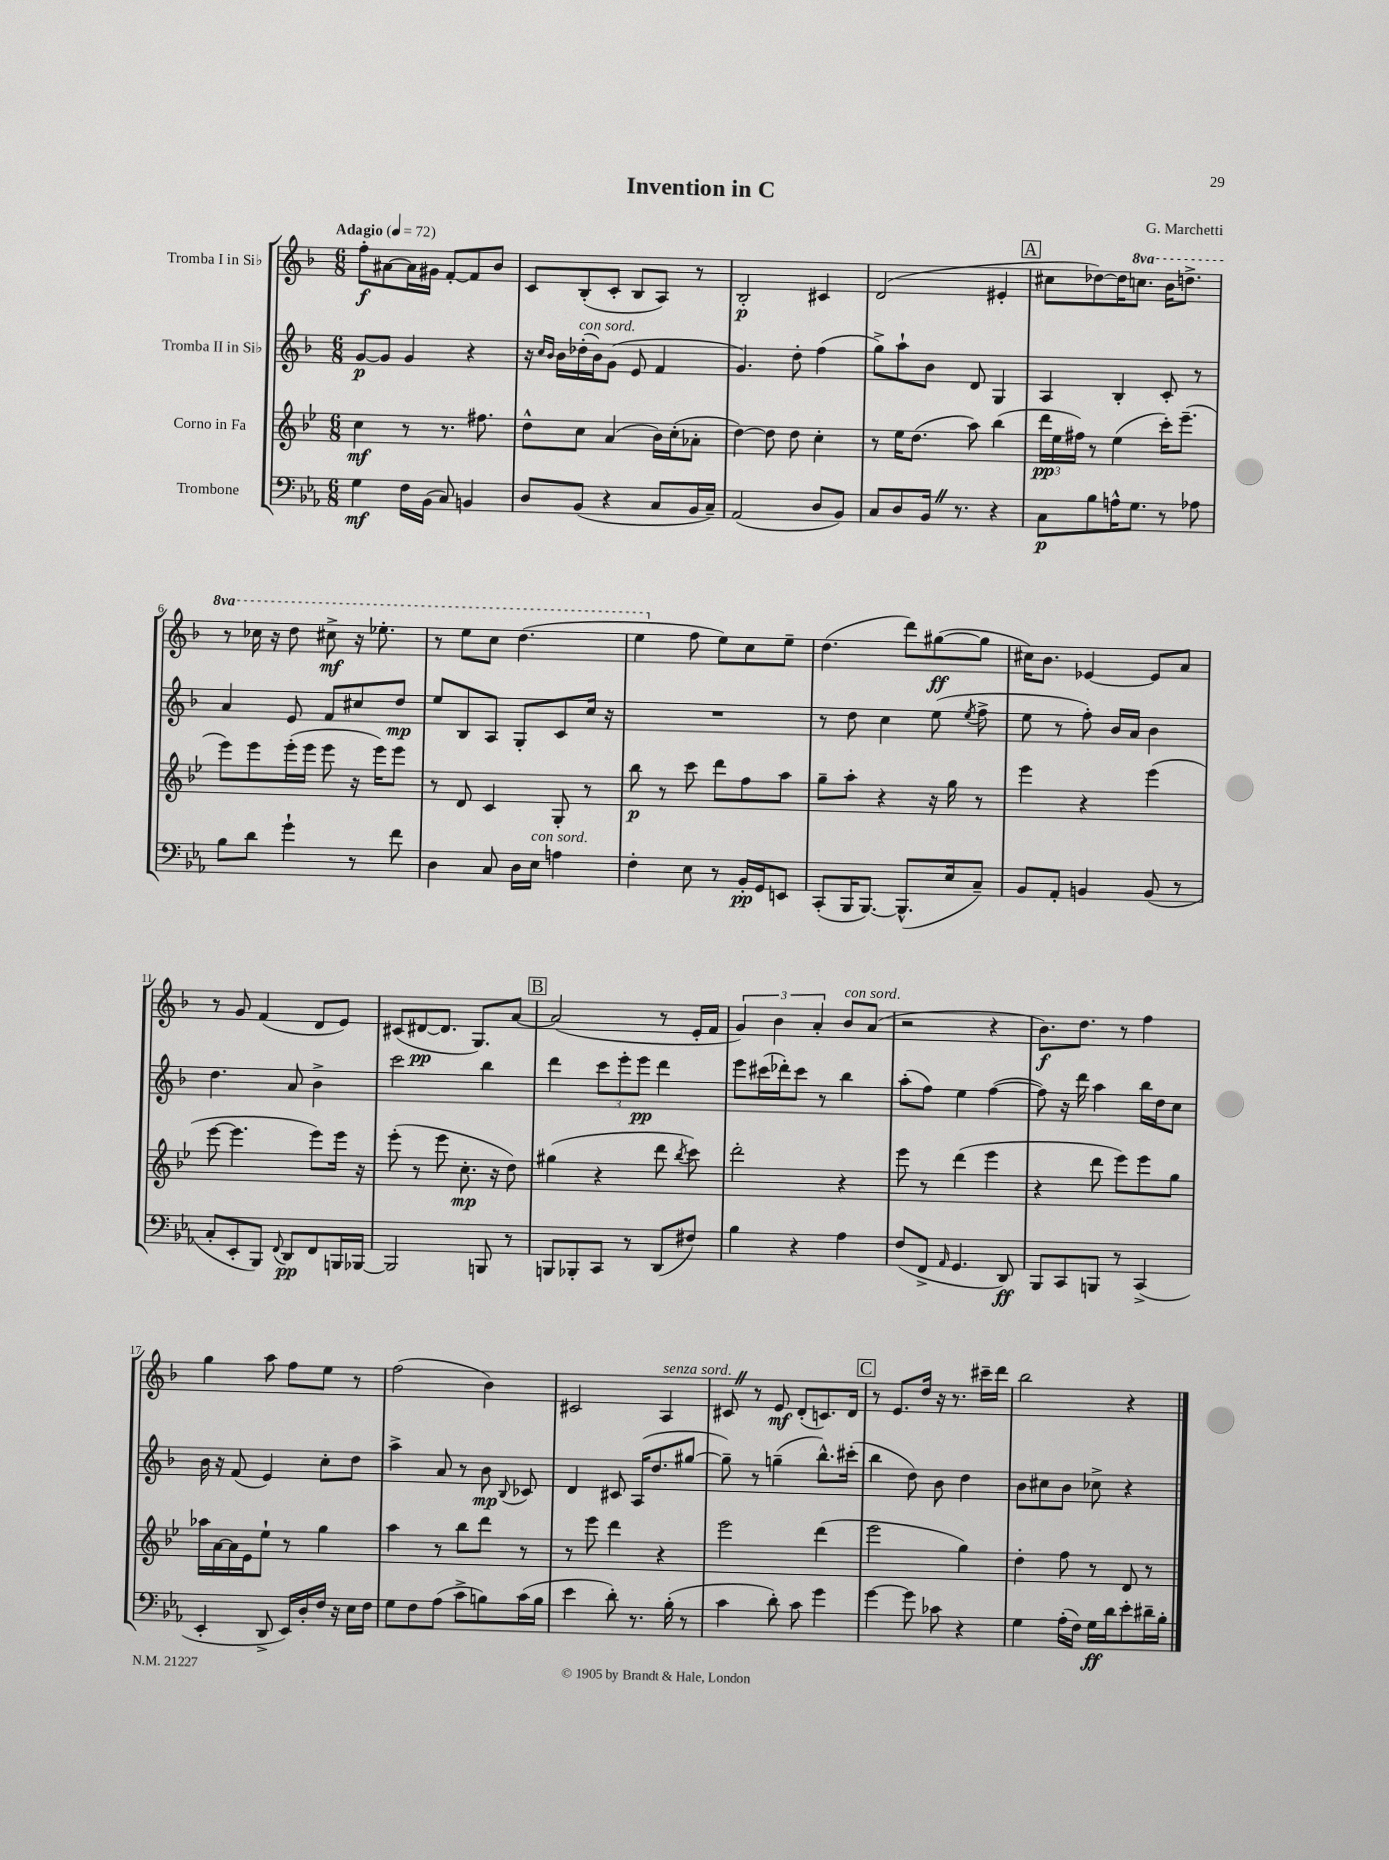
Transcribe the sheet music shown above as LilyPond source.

\header { title = "Invention in C" composer = "G. Marchetti" }
<<
\new StaffGroup <<
\new Staff = "s0" \with { instrumentName = "Tromba I in Sib" } {
    \clef treble \key f \major \numericTimeSignature \time 6/8 \set Staff.ottavationMarkups = #ottavation-simple-ordinals \tempo "Adagio" 4 = 72
    \autoBeamOff f''8[-.\f ais'8~ ais'16 gis'16] f'8[~-. f'8 bes'8] |
    c'8[ bes8-.( c'8]-. bes8[ a8]) r8 |
    bes2-.\p cis'4 |
    d'2( eis'4-. |
    \mark \markup { \box "A" } cis''8[ des''8~) des''16 \ottava #1 c'''!8.] bes''16[ d'''!8.]-> |
    r8 ces'''16 r16 d'''8 cis'''8->\mf r16 ees'''8.-. |
    r8 e'''8[ c'''8] d'''4.( |
    e'''4 \ottava #0 f''8 e''8[) c''8 e''8]-- |
    d''4.( d'''8[) gis''8~\ff( gis''8] |
    cis''16[) bes'8.] ees'4~ ees'8[ a'8] |
    r8 g'8 f'4( d'8[ e'8]) |
    cis'8[( dis'8~\pp dis'8.] g8.[) a'8]~ |
    \mark \markup { \box "B" } a'2( r8 e'16[-. f'16] |
    \tuplet 3/2 { g'4) bes'4 a'4-. } bes'8[^\markup { \italic "con sord." } a'8]( |
    r2 r4 |
    bes'8.[\f) d''8.] r8 f''4 |
    g''4 a''8 f''8[ e''8] r8 |
    f''2( bes'4) |
    cis'2 a4^\markup { \italic "senza sord." } |
    cis'8 \once \override BreathingSign.text = \markup { \musicglyph "scripts.caesura.straight" } \breathe r8 e'8\mf d'8[-.( c'8.) d'16] |
    \mark \markup { \box "C" } r8 e'8.[ d''16] r16 r8. cis'''16[-- d'''16] |
    bes''2 r4 \bar "|." |
}
\new Staff = "s1" \with { instrumentName = "Tromba II in Sib" } {
    \clef treble \key f \major \numericTimeSignature \time 6/8
    \autoBeamOff g'8[~\p g'8] g'4 r4 |
    r16 \grace { c''16[ bes'16] } bes'16[ des''16-.^\markup { \italic "con sord." }( bes'16) g'8]( e'8 f'4 |
    g'4.) d''8-. f''4( |
    g''8[->) a''8-! bes'8] d'8 g4 |
    \mark \markup { \box "A" } a4 bes4-. c'8-. r8 |
    a'4 e'8 f'8[ cis''8 d''8]\mp |
    e''8[ bes8 a8] g8[-. c'8 c''16] r16 |
    R2. |
    r8 d''8 c''4 e''8( \acciaccatura { e''8 } f''8-> |
    e''8 r8 f''8-.) bes'16[ a'16] bes'4 |
    d''4. a'8 bes'4-> |
    c'''2 bes''4 |
    \mark \markup { \box "B" } d'''4 \tuplet 3/2 { c'''8[ e'''8-. e'''8]\pp } d'''4 |
    e'''8[ cis'''16( des'''16-.) cis'''8] r8 bes''4 |
    a''8[-.( f''8]) e''4 f''4~( |
    f''8) r16 d'''16 a''4 bes''16[ d''16 c''8] |
    bes'16 r16 f'8( e'4) c''8[-. d''8] |
    a''4-> a'8 r8 bes'8\mp \appoggiatura { bes8 } ces'8 |
    d'4 cis'8 a16[( d''8. gis''8]~ |
    gis''8--) r8 g''4--( bes''8.[-^) cis'''16]-.( |
    \mark \markup { \box "C" } bes''4 d''8) bes'8 d''4 |
    bes'8[ cis''8 bes'8] ces''8-> r4 \bar "|." |
}
\new Staff = "s2" \with { instrumentName = "Corno in Fa" } {
    \clef treble \key bes \major \numericTimeSignature \time 6/8
    \autoBeamOff c''4\mf r8 r8. fis''8. |
    d''8[-^ c''8] a'4( bes'16[) c''16-.( aes'8]-. |
    d''4~) d''8 d''8 c''4-. |
    r8 ees''16[ d''8.]( a''8) bes''4( |
    \mark \markup { \box "A" } \tuplet 3/2 { d'''16[\pp ees''16 fis''16]) } r8 ees''4( c'''16[-.) ees'''8.]--( |
    ees'''8[) ees'''8 ees'''16-.( ees'''16] ees'''8 r16 ees'''16[) ees'''8] |
    r8 d'8 c'4 g8-. r8 |
    bes''8\p r8 c'''8 d'''8[ f''8 a''8] |
    g''8[-- a''8]-. r4 r16 g''16 r8 |
    ees'''4 r4 ees'''4( |
    ees'''8~ ees'''4. ees'''8[) ees'''16] r16 |
    ees'''8-.( r8 ees'''8 c''8.-.\mp r16 d''8) |
    \mark \markup { \box "B" } gis''4( r4 d'''8 \acciaccatura { bes''8 } c'''8) |
    d'''2-. r4 |
    ees'''8 r8 d'''4( ees'''4 |
    r4 d'''8 ees'''8[) ees'''8 g''8] |
    aes''16[ a'16~ a'16 ees'16 ees''8]-! r8 g''4 |
    a''4 r8 bes''8[ d'''8] r8 |
    r8 ees'''8 d'''4 r4 |
    ees'''2 d'''4( |
    \mark \markup { \box "C" } ees'''2 g''4) |
    d''4-. f''8 r8 d'8 r8 \bar "|." |
}
\new Staff = "s3" \with { instrumentName = "Trombone" } {
    \clef bass \key ees \major \numericTimeSignature \time 6/8
    \autoBeamOff g4\mf f16[ bes,16]( c8) b,4 |
    d8[ bes,8]( r4 c8[ bes,16 c16]--) |
    aes,2( d8[ bes,8]) |
    c8[ d8 bes,16] \once \override BreathingSign.text = \markup { \musicglyph "scripts.caesura.straight" } \breathe r8. r4 |
    \mark \markup { \box "A" } c8[\p bes8 a16-^ g8.] r8 aes8 |
    bes8[ d'8] g'4-! r8 f'8 |
    d4 c8 d16[ ees16]^\markup { \italic "con sord." } a4 |
    f4-. ees8 r8 bes,16[-.\pp g,16 e,8] |
    c,8[-.( bes,,16 bes,,8.]~) bes,,8.[-^( ees16 c8]--) |
    bes,8[ aes,8]-. b,4 b,8( r8 |
    c8[-. ees,8-. bes,,8]) \appoggiatura { f,8 } d,8[\pp f,8 b,,16 bes,,16]~ |
    bes,,2 b,,8 r8 |
    \mark \markup { \box "B" } b,,8[ bes,,8-. c,8] r8 d,8[( fis8]) |
    bes4 r4 aes4 |
    f8[( f,8]-> \grace { aes,16 } g,4. d,8\ff) |
    bes,,8[ c,8 b,,8] r8 c,4->( |
    ees,4-. d,8-> ees,16[) d16-. f16] r16 ees16[ f16] |
    g8[ f8 aes8]( c'8[-> b8) c'16( b16] |
    ees'4 d'8-.) r8. bes16-.( r8 |
    c'4 d'8-.) c'8 g'4 |
    \mark \markup { \box "C" } g'4~ g'8 ces'8 r4 |
    g4 aes16[-.( f16]) g16[\ff d'16 ees'8-. dis'16-- bes16]-. \bar "|." |
}
>>
>>
